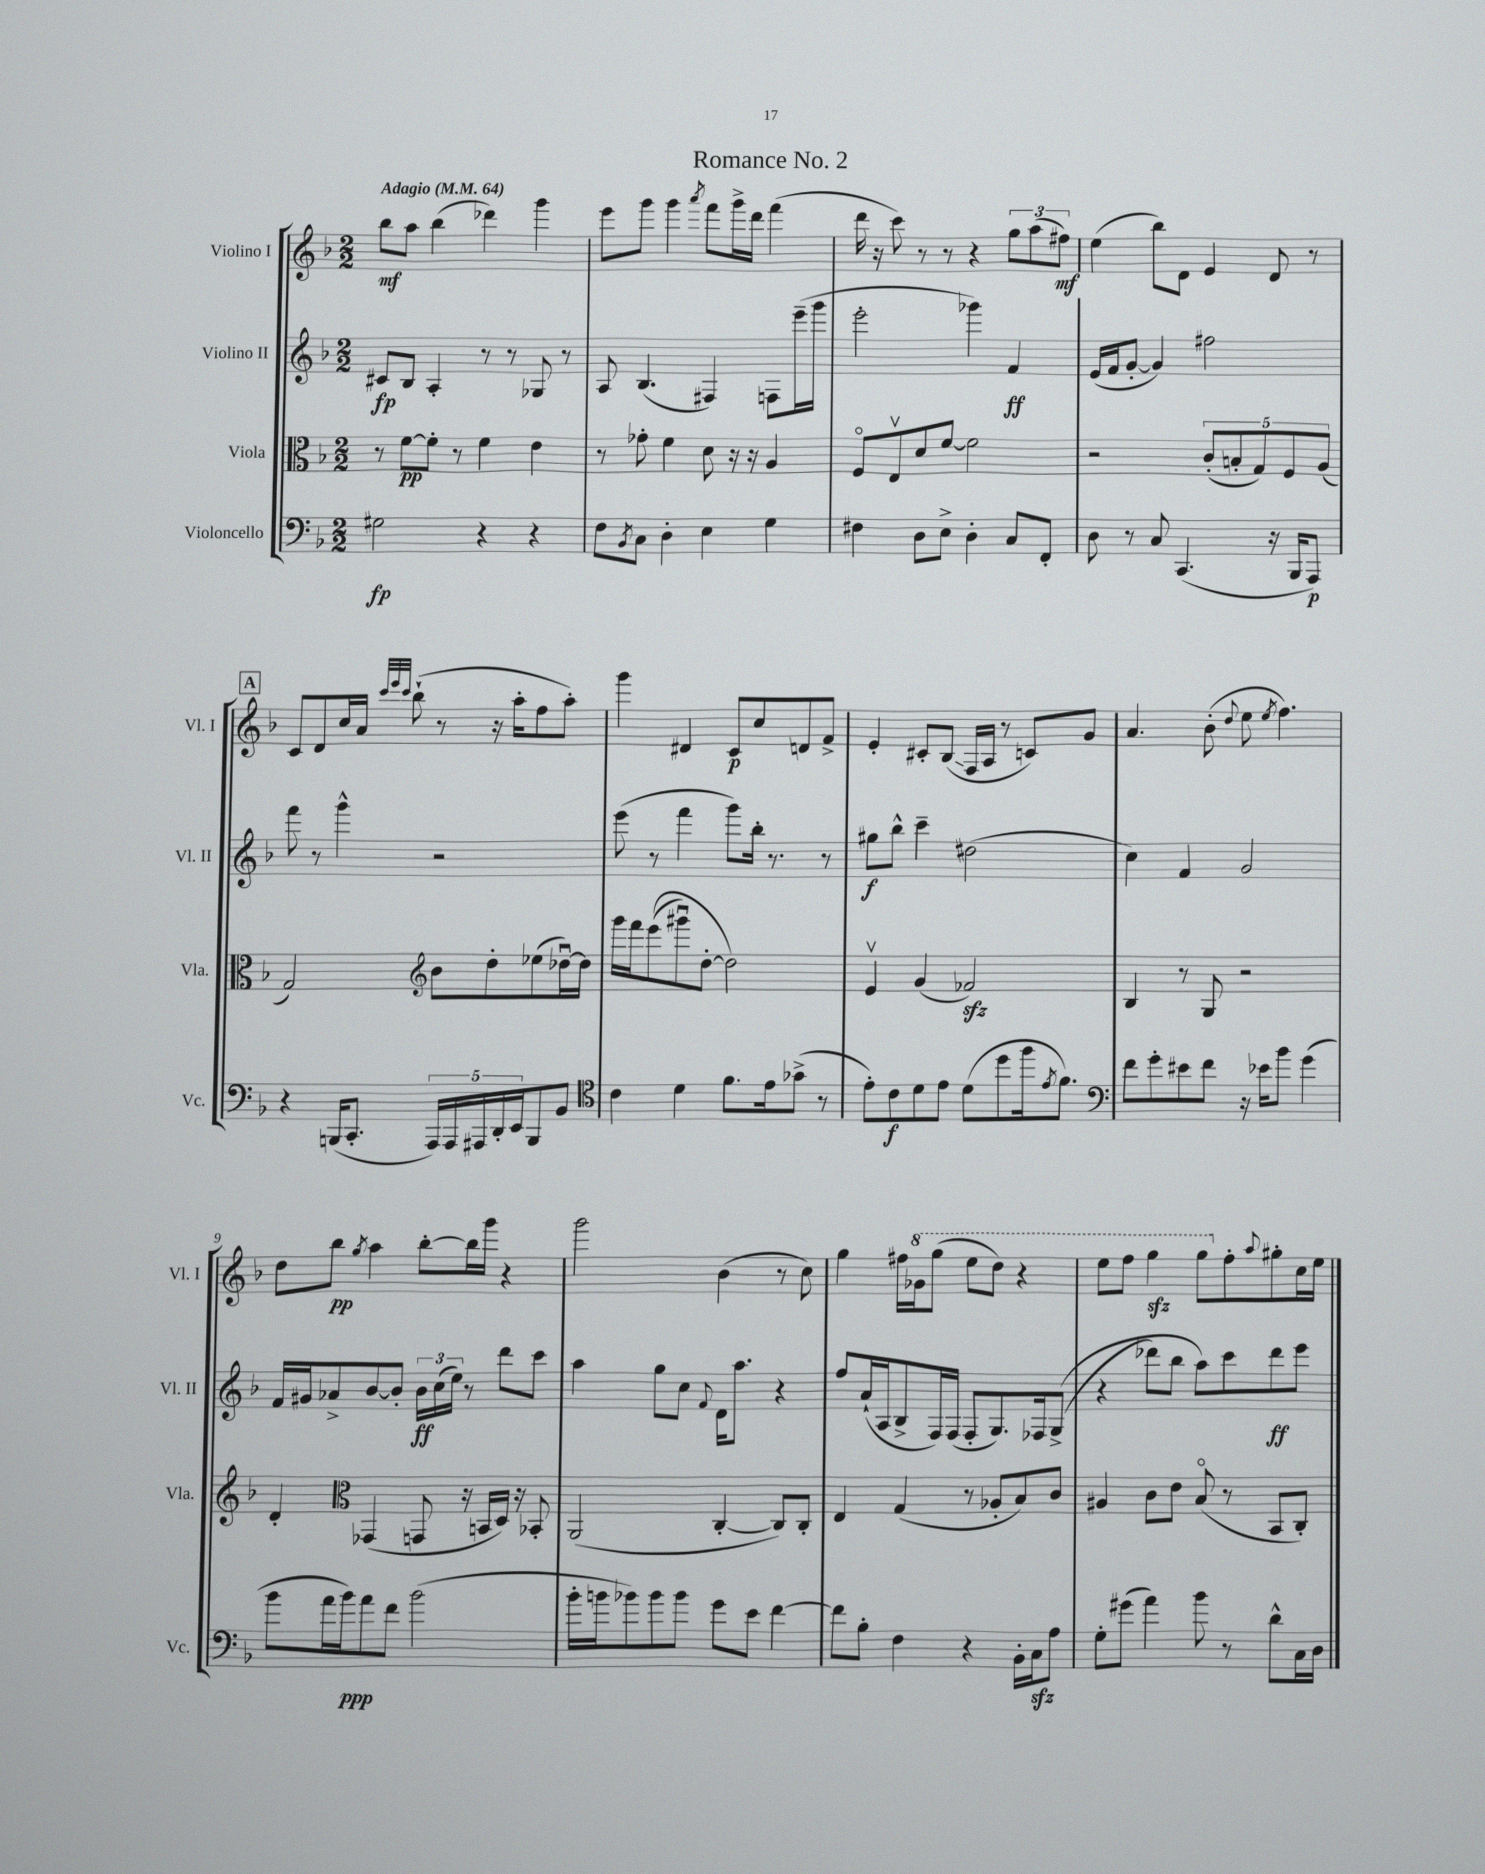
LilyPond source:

\header { title = "Romance No. 2" }
<<
\new StaffGroup <<
\new Staff = "s0" \with { instrumentName = "Violino I" shortInstrumentName = "Vl. I" } {
    \clef treble \key f \major \numericTimeSignature \time 2/2 \tempo "Adagio" 4 = 64
    bes''8\mf a''8 bes''4( des'''4) g'''4 |
    e'''8 g'''8 g'''4 \acciaccatura { a'''8 } f'''8 g'''16-> d'''16 f'''4( |
    d'''16 r16 c'''8) r8 r8 r4 \tuplet 3/2 { g''8 a''8( fis''8\mf) } |
    e''4( bes''8) d'8 e'4 d'8 r8 |
    \mark \markup { \box "A" } c'8 d'8 c''16 a'16 \grace { c'''32 e'''32 c'''32 } bes''8-!( r8 r16 a''16-. f''8 a''8-.) |
    g'''4 dis'4 c'8\p c''8 d'8 f'8-> |
    e'4-. cis'8-. bes8\glissando( f16 a16 r8 c'8) g'8 |
    a'4. bes'8-.( \appoggiatura { d''8 } e''8 \acciaccatura { e''8 } f''4.) |
    d''8 bes''8\pp \acciaccatura { g''8 } a''4 bes''8~-. bes''16 g'''16 r4 |
    g'''2 bes'4( r8 c''8) |
    g''4 fis''16 \ottava #1 ges''16 g'''8( e'''8 d'''8) r4 |
    e'''8 f'''8 g'''4\sfz g'''8 \ottava #0 f''8-. \appoggiatura { a''8 } gis''8-. c''16 e''16 \bar "|." |
}
\new Staff = "s1" \with { instrumentName = "Violino II" shortInstrumentName = "Vl. II" } {
    \clef treble \key f \major \numericTimeSignature \time 2/2
    cis'8\fp bes8 a4-. r8 r8 ges8 r8 |
    a8 bes4.( fis4) f8 e'''16--( g'''16 |
    e'''2-. ges'''4) f'4\ff |
    e'16( f'16 g'8~-. g'4) fis''2 |
    \mark \markup { \box "A" } f'''8 r8 g'''4-^ r2 |
    e'''8( r8 f'''4 g'''8) bes''16-. r8. r8 |
    gis''8\f bes''8-^ c'''4-- dis''2( |
    c''4) f'4 g'2 |
    f'16 gis'16 aes'8-> bes'8~ bes'8-. \tuplet 3/2 { bes'16\ff c''16( e''16) } r8 d'''8 c'''8 |
    a''4 g''8 c''8 \appoggiatura { f'8 } d'16 a''8. r4 |
    f''8 a'16-!( a16 bes8-> f16) f16( f8-. g8.) fes16 g8->(\( |
    r4 des'''8) bes''8 a''8\) c'''8 des'''8\ff e'''8 \bar "|." |
}
\new Staff = "s2" \with { instrumentName = "Viola" shortInstrumentName = "Vla." } {
    \clef alto \key f \major \numericTimeSignature \time 2/2
    r8 f'8~\pp f'8-. r8 f'4 e'4 |
    r8 ges'8-. f'4 d'8 r16 r16 a4 |
    f8\flageolet e8\upbow d'8 f'8~ f'2 |
    r2 \tuplet 5/4 { c'8-.( b8-. g8) f8 a8( } |
    \mark \markup { \box "A" } g2) \clef treble bes'8 d''8-. ees''8( des''16~\downbow) des''16 |
    g'''16 f'''16 e'''8(\( gis'''8\downbow) d''8~-. d''2\) |
    e'4\upbow g'4( fes'2\sfz) |
    bes4 r8 g8 r2 |
    d'4-. \clef alto ges,4( g,8 r16 b,16 d16) r16 bes,8-. |
    a,2( c4~-. c8) c8-. |
    e4 g4( r8 aes8-. bes8) c'8 |
    ais4 c'8 e'8 bes8\flageolet( r8 bes,8 c8-.) \bar "|." |
}
\new Staff = "s3" \with { instrumentName = "Violoncello" shortInstrumentName = "Vc." } {
    \clef bass \key f \major \numericTimeSignature \time 2/2
    gis2\fp r4 r4 |
    f8 \acciaccatura { bes,8 } c8 d4-. e4 g4 |
    fis4 d8 e8-> d4-. c8 f,8-. |
    d8 r8 c8 c,4.( r16 bes,,16 a,,8\p) |
    \mark \markup { \box "A" } r4 b,,16( c,8.-. \tuplet 5/4 { a,,16) a,,16 ais,,16 d,16-. e,16 } b,,8 bes,8 |
    \clef tenor c'4 d'4 f'8. e'16 ges'8->( r8 |
    e'8-.) c'8\f d'8 e'8 d'8( d''8 f''16 \acciaccatura { e'8 } f'8.) |
    \clef bass f'8 g'8-. eis'8 f'8 r16 ees'16 bes'8 g'4( |
    bes'8 a'16 bes'16\ppp) a'8 f'8 bes'2( |
    bes'16-. b'16 bes'8) bes'8 bes'8 g'8 e'8 f'4~ |
    f'8 bes8-. f4 r4 bes,16-. c16\sfz a8 |
    g8-. gis'8( a'4) bes'8 r8 d'8-^ c16 d16 \bar "|." |
}
>>
>>
